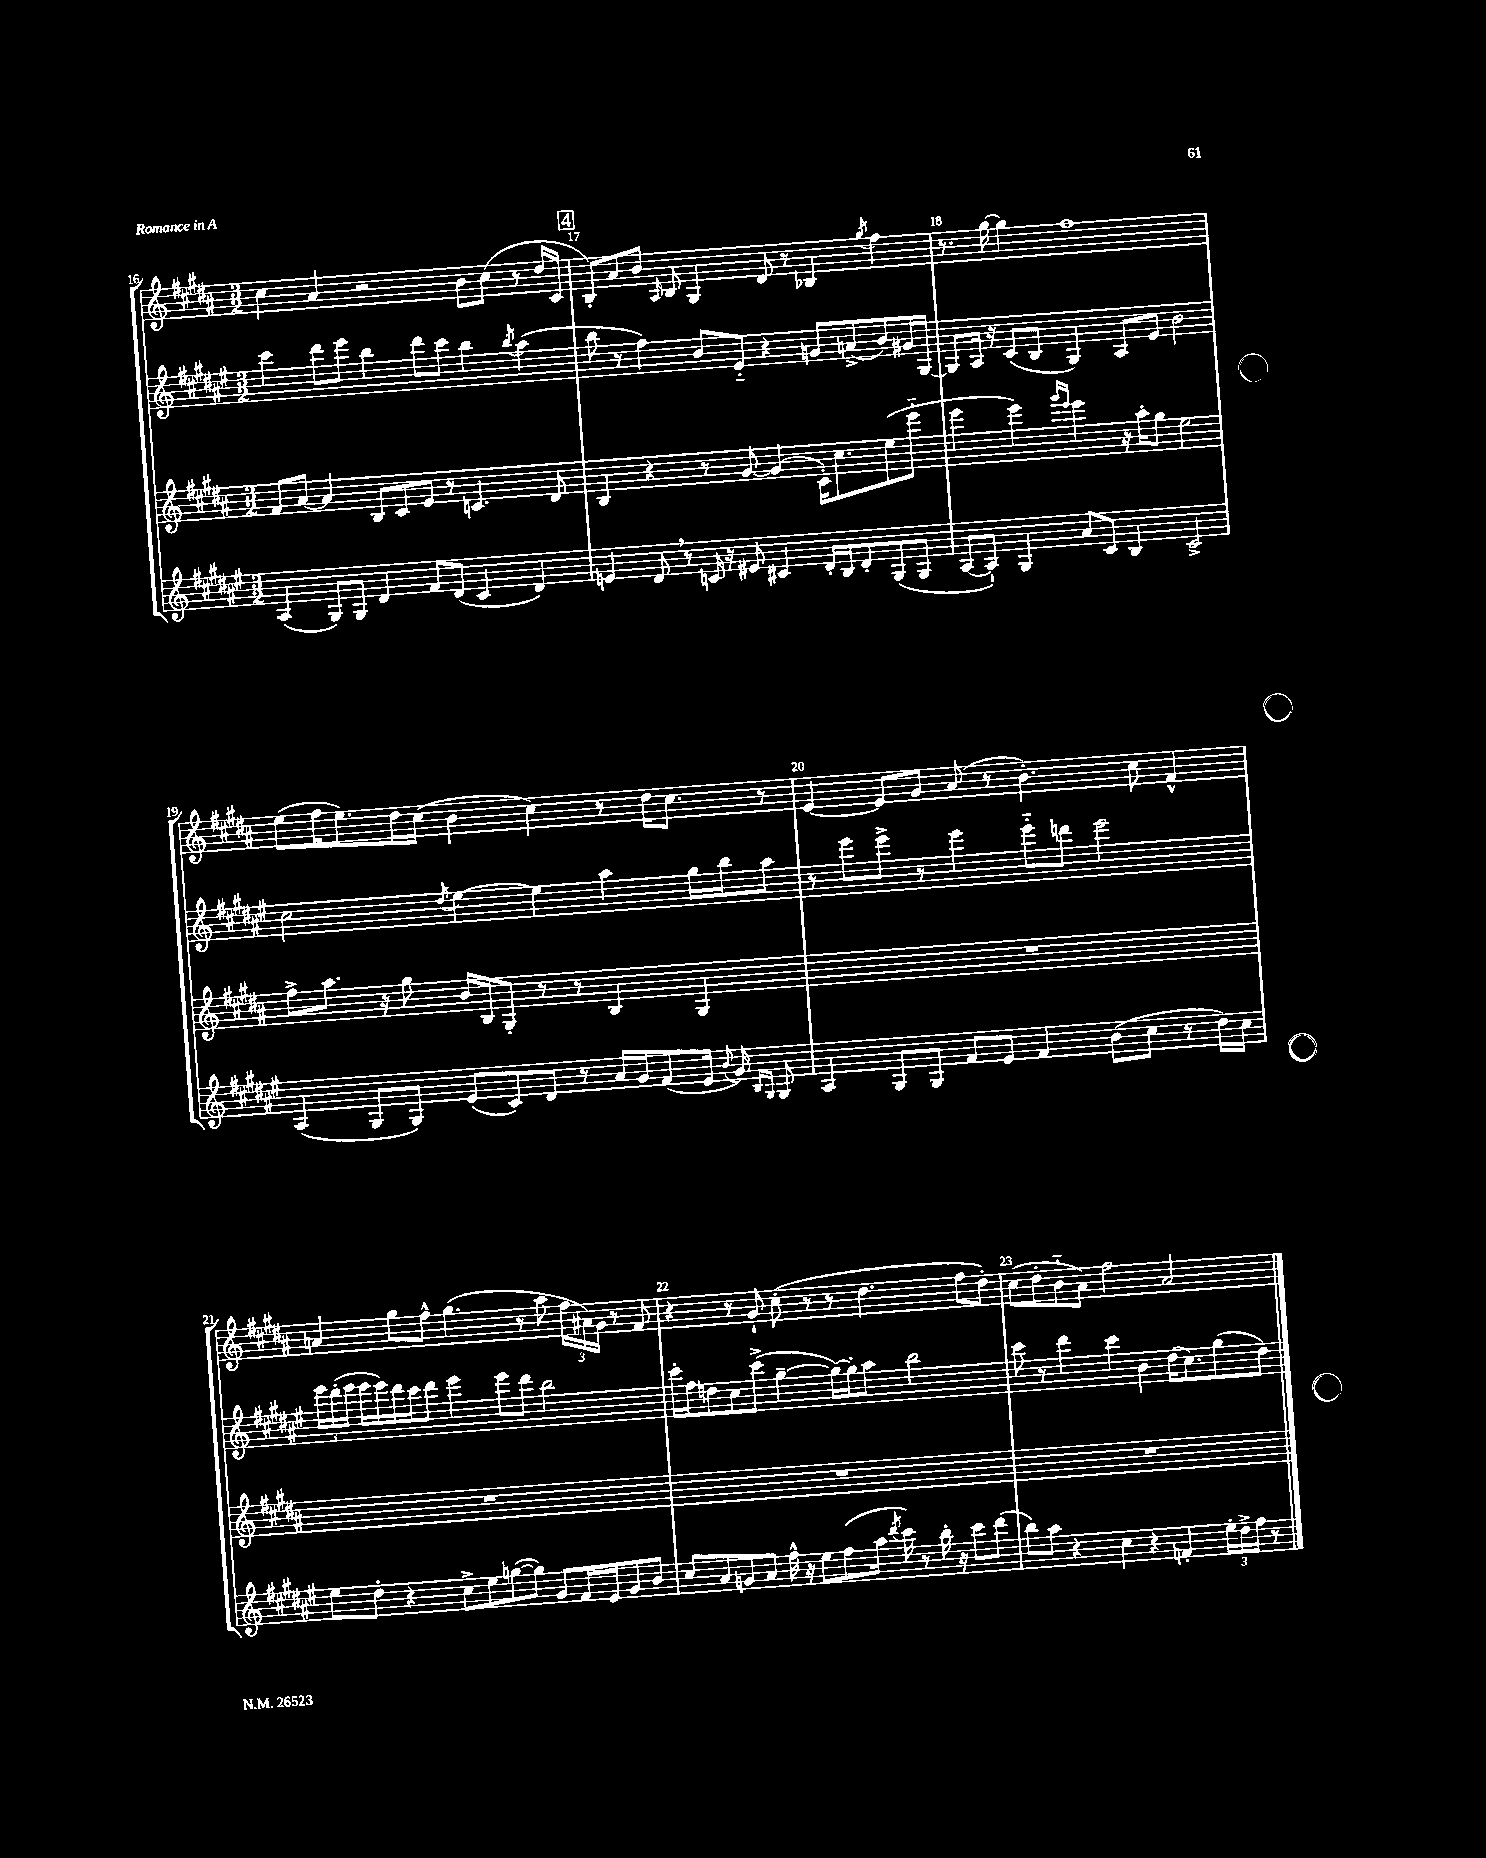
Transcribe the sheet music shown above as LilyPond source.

<<
\new StaffGroup <<
\new Staff = "s0" {
    \clef treble \key b \major \numericTimeSignature \time 3/2
    \autoBeamOff cis''4 ais'4 r2 b'8[ cis''8]( r8 dis''16[ cis'16] |
    \mark \markup { \box "4" } b8[-.) ais'8 b'8] \grace { ais16 } b8 gis4 dis'8 r8 bes4 \acciaccatura { gis''8 } fis''4 |
    r8. gis''16~ gis''4 fis''1 |
    e''8[( fis''16 e''8.) dis''16 cis''16]( b'4 cis''4) r8 dis''16[ cis''8.] r8 |
    e'4~ e'8[ gis'8] ais'8( r8 b'4.-.) cis''8 fis'4-^ |
    a'4 gis''8[ fis''8]-^ gis''4.( r8 ais''8 \tuplet 3/2 { fis''16[ ais'16) gis'16] } r8 fis'8 |
    r4 r8 gis'8-! cis''8-.( r8 r8 dis''4. fis''8[ dis''8]-.) |
    cis''8[( dis''8-. b'8-_ ais'8]) fis''2 ais'2 \bar "|." |
}
\new Staff = "s1" {
    \clef treble \key fis \major \numericTimeSignature \time 3/2
    \autoBeamOff cis'''4 dis'''8[ eis'''8] b''4 dis'''8[ cis'''8] b''4 \acciaccatura { b''8 } ais''4( |
    \mark \markup { \box "4" } b''8 r8 fis''4) b'8[ eis'8]-_ r4 g'8[ a'8->( b'8) gis'16 gis16]~ |
    gis8[ ais16] r16 cis'8[( b8] gis4) ais8[ eis'8] b'2 |
    cis''2 \acciaccatura { dis''8 } eis''4~ eis''4 ais''4 gis''16[ b''16 ais''8] |
    r8 eis'''8[ eis'''8]-> r8 eis'''4 eis'''8[-_ d'''8] eis'''2 |
    \tuplet 3/2 { eis'''16[ dis'''16-.( eis'''16] } eis'''16[ eis'''16) dis'''16 cis'''16 dis'''8] eis'''4 eis'''8[ dis'''8] b''2 |
    cis'''16[-. fis''16 d''8 cis''8 cis'''8]->( gis''4~-- gis''16[~) gis''16-. ais''8] b''2 |
    cis'''8 r8 dis'''4 cis'''4 b'4 dis''16[( cis''8.) gis''8( dis''8]) \bar "|." |
}
\new Staff = "s2" {
    \clef treble \key b \major \numericTimeSignature \time 3/2
    \autoBeamOff fis'8[ ais'8]~ ais'4 b8[ cis'8 e'8] r8 c'4. dis'8 |
    \mark \markup { \box "4" } b4 r4 r8 gis'8~ gis'4( cis'16[-.) cis''8. e''8( e'''8]-_ |
    e'''4 e'''4) \grace { gis'''16[ e'''16] } e'''4 r16 ais''16[-. gis''8] e''2 |
    fis''8[-> ais''8.] r16 gis''8 b'16[ b16 gis8]-. r8 r8 b4 gis4 |
    R1. |
    R1. |
    R1. |
    R1. \bar "|." |
}
\new Staff = "s3" {
    \clef treble \key fis \major \numericTimeSignature \time 3/2
    \autoBeamOff ais4( gis8[) gis8] dis'4 fis'8[ dis'8]( cis'4 dis'4) |
    \mark \markup { \box "4" } e'4 dis'8 \breathe r8 c'16 r16 eis'8 cis'4 dis'16[-. b16 dis'8-. gis8( gis8] |
    ais8[~ ais8]-!) gis4 ais'8[ cis'8] b4 cis'2-> |
    ais4( gis8[ gis8]) eis'8[( cis'8) dis'8] r8 ais'16[ gis'16 fis'8( eis'16] \appoggiatura { b'8 } gis'16) \grace { b16[ gis16] } gis8 |
    ais4 gis8[ gis8] fis'8[ eis'8] fis'4 b'8[( cis''8] r8 dis''16[) cis''16] |
    eis''8[ dis''8]-. r4 cis''8[-> eis''8 g''8~( g''8]) gis'8[ fis'16 eis'16 gis'8 b'8] |
    cis''8[ ais'8 g'8 ais'8] fis''16-^ r16 eis''8[ fis''8( ais''16] \acciaccatura { dis'''8 } cis'''16) r8 b''16-. r16 cis'''8[ dis'''8]( |
    b''8[) ais''8] r4 cis''4 r4 f'4-. \tuplet 3/2 { eis''16[-. dis''16-> fis''16] } r8 \bar "|." |
}
>>
>>
\layout { \context { \Score currentBarNumber = #16 \override BarNumber.break-visibility = ##(#f #t #t) barNumberVisibility = #all-bar-numbers-visible } }
